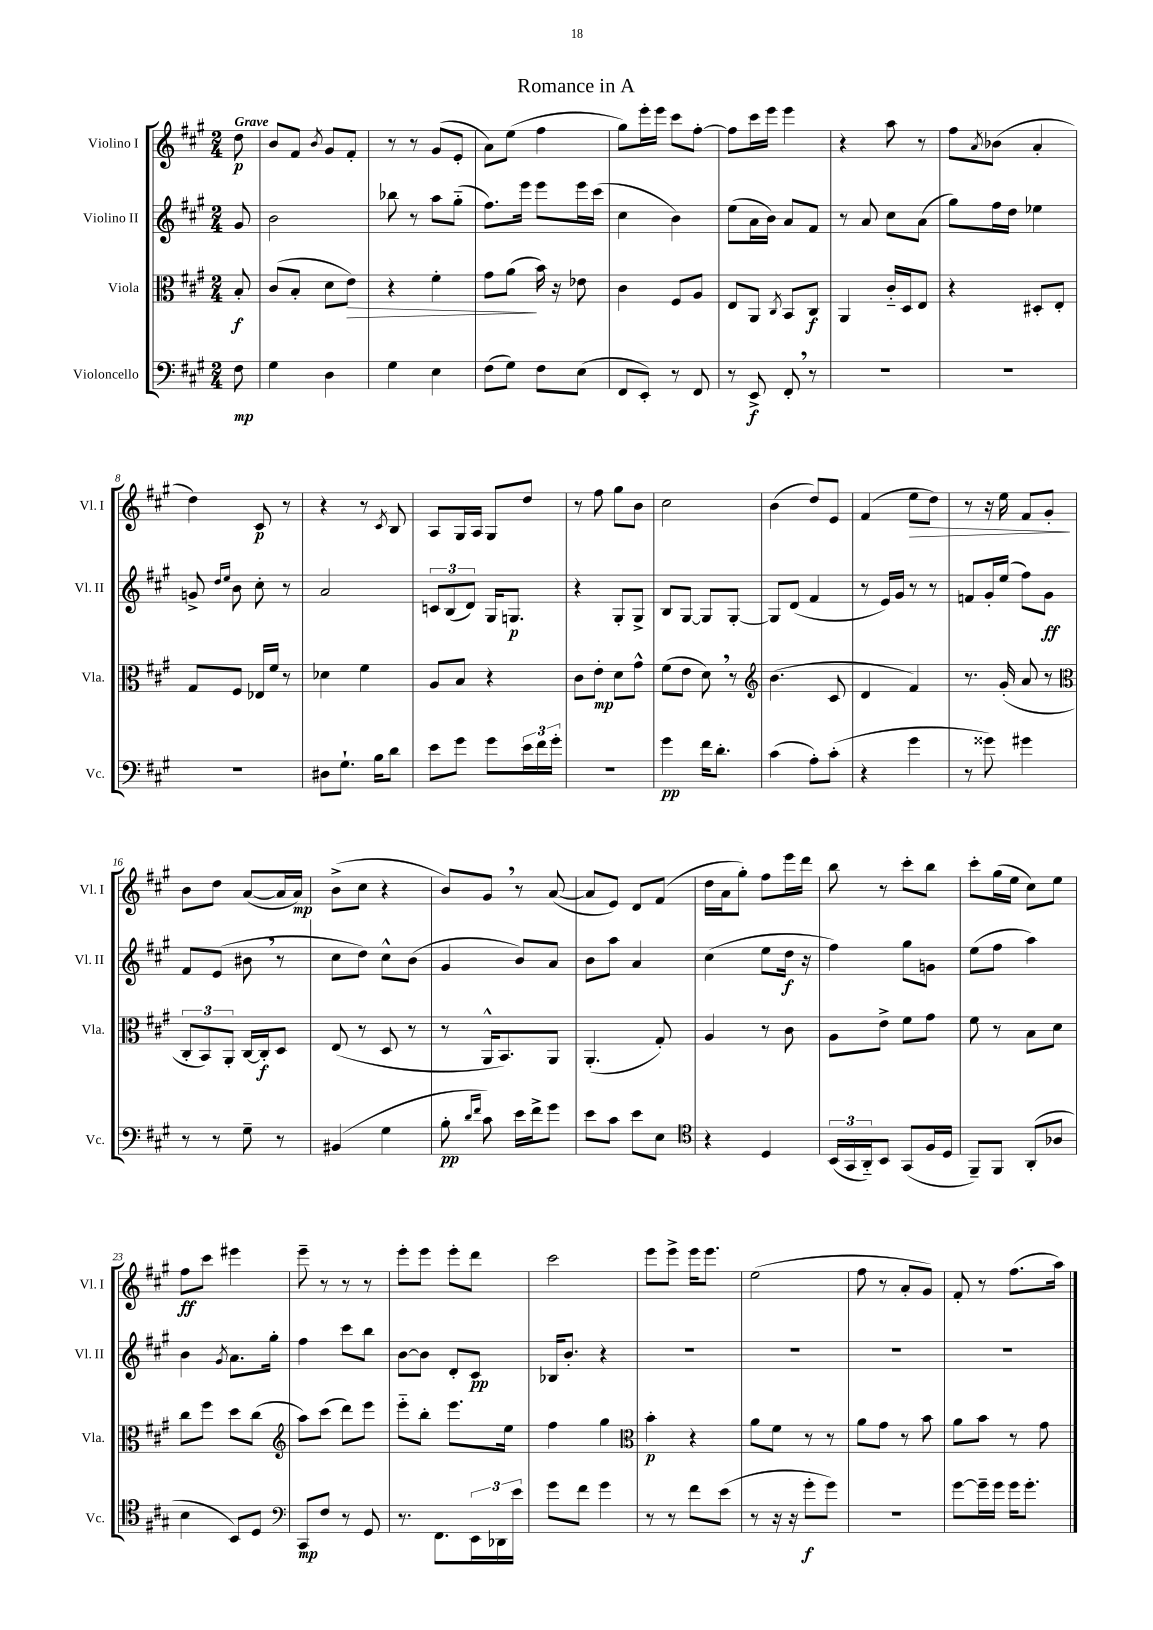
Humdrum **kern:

**kern	**kern	**kern	**kern
*staff4	*staff3	*staff2	*staff1
*clefF4	*clefC3	*clefG2	*clefG2
*k[f#c#g#]	*k[f#c#g#]	*k[f#c#g#]	*k[f#c#g#]
*M2/4	*M2/4	*M2/4	*M2/4
8F#	8B'	8g#	8dd
=	=	=	=
4G#	(8c#	2b	8b
.	8B'	.	8f#
.	.	.	8qb
4D	8d	.	8g#
.	8e)	.	8f#'
=	=	=	=
4G#	4r	8bb-	8r
.	.	8r	8r
4E	4f#'	8aa	(8g#
.	.	(8gg#'~	8e'
=	=	=	=
(8F#	8g#	8.ff#)	8a)
8G#)	(8a	.	(8ee
.	.	16eee	.
8F#	16b)	8eee	4ff#
.	16r	.	.
(8E	8e-	16eee	.
.	.	(16ccc#	.
=	=	=	=
8FF#	4c#	4cc#	8gg#)
8EE')	.	.	16eee'
.	.	.	16eee
8r	8F#	4b)	8ccc#
8FF#	8A	.	[8ff#'
=	=	=	=
8r	8E	(8ee	8ff#]
8EE^	8AA	16a	16ccc#
.	.	16b)	16eee
.	8qC#	.	.
8FF#'	8BB	8a	4eee
8r	8C#	8f#	.
=	=	=	=
2r	4AA	8r	4r
.	.	8a	.
.	16c#'~	8cc#	8aa
.	16D	.	.
.	8E	(8a	8r
=	=	=	=
2r	4r	8gg#)	8ff#
.	.	.	8qa
.	.	16ff#	(8b-
.	.	16dd	.
.	8D#'	4ee-	4a'
.	8E'	.	.
=	=	=	=
2r	8G#	8g^	4dd)
.	.	16qqdd	.
.	.	16qqee	.
.	8F#	8b	.
.	16E-	8cc#'	8c#
.	16f#	.	.
.	8r	8r	8r
=	=	=	=
8D#	4d-	2a	4r
8.G#`	.	.	.
.	4f#	.	8r
16B	.	.	.
.	.	.	8qc#
8d	.	.	8B
=	=	=	=
8e	8A	12c	8A
.	.	(12B	.
8g#	8B	.	16G#
.	.	12d)	.
.	.	.	16A
8g#	4r	16G#	8G#
.	.	8.G	.
24e	.	.	8dd
24f#	.	.	.
24g#'	.	.	.
=	=	=	=
2r	8c#	4r	8r
.	8e'	.	8ff#
.	8d	8G#'	8gg#
.	8g#^^	8G#^	8b
=	=	=	=
4g#	(8f#	8B	2cc#
.	8e	[8G#	.
16f#	8d)	8G#]	.
8.d'	.	.	.
.	8r	[8G#'	.
=	=	=	=
*	*clefG2	*	*
(4c#	(4.b	8G#]	(4b
.	.	(8d	.
8A')	.	4f#	8dd)
(8c#'	8c#	.	8e
=	=	=	=
4r	4d	8r	(4f#
.	.	16e)	.
.	.	16g#	.
4g#	4f#)	8r	8ee
.	.	8r	8dd)
=	=	=	=
8r	8.r	8f	8r
8g##)	.	16g#'	16r
.	(16g#'	(16ee	16ee
4g#	8a	8ff#)	8f#
.	8r	8g#	8g#'
=	=	=	=
*	*clefC3	*	*
8r	12C#'	8f#	8b
.	12BB)	.	.
8r	.	(8e	8dd
.	12AA'	.	.
8G#~	[16C#	8b#	([8a
.	16C#']	.	.
8r	8D	8r	16a]
.	.	.	16a)
=	=	=	=
(4BB#	(8E	8cc#	(8b^
.	8r	8dd)	8cc#
4G#	8D	8cc#^^	4r
.	8r	(8b	.
=	=	=	=
8B'	8r	4g#	8b)
16qqd	.	.	.
16qqf#	.	.	.
8c#)	16AA^^	.	8g#
.	8.BB)	.	.
16e	.	8b)	8r
16f#^	.	.	.
8g#	8AA	8a	([8a
=	=	=	=
8e	(4.AA'	8b	8a]
8c#	.	8aa	8e)
8e	.	4a	8d
8E	8G#')	.	(8f#
=	=	=	=
*clefC4	*	*	*
4r	4A	(4cc#	16dd
.	.	.	16a
.	.	.	8gg#')
4D	8r	8ee	8ff#
.	8c#	16dd	16eee
.	.	16r	16ddd
=	=	=	=
(24BB	8A	4ff#)	8bb
24GG#	.	.	.
24AA'~)	.	.	.
8BB	8e^	.	8r
(8GG#	8f#	8gg#	8ccc#'
16F#	8g#	8g	8bb
16D	.	.	.
=	=	=	=
8FF#~)	8f#	(8ee	8ccc#'
8FF#	8r	8ff#	(16gg#
.	.	.	16ee
(8AA'	8B	4aa)	8cc#)
8A-	8d	.	8ee
=	=	=	=
4B	8cc#	4b	8ff#
.	8ff#	.	8ccc#
.	.	8qg#	.
8BB)	8dd	8.a	4eee#
8D	(8cc#	.	.
.	.	16gg#'	.
=	=	=	=
*clefF4	*clefG2	*	*
8CC#	8aa)	4ff#	8eee~
8F#	(8ccc#	.	8r
8r	8ddd)	8ccc#	8r
8GG#	8eee	8bb	8r
=	=	=	=
8.r	8eee'~	[8b	8eee'
.	8bb'	8b]	8eee
8.FF#	.	.	.
.	8.eee	8d'	8eee'
24EE	.	8c#	8ddd
24DD-	.	.	.
.	16ee	.	.
24e	.	.	.
=	=	=	=
8g#	4ff#	16B-	2ccc#
.	.	8.b'	.
8f#	.	.	.
4g#	4gg#	4r	.
=	=	=	=
*	*clefC3	*	*
8r	4b'	2r	8eee
8r	.	.	8eee^
8f#	4r	.	16eee
.	.	.	8.eee
(8e	.	.	.
=	=	=	=
8r	8a	2r	(2ee
16r	8f#	.	.
16r	.	.	.
8g#'	8r	.	.
8g#)	8r	.	.
=	=	=	=
2r	8a	2r	8ff#
.	8g#	.	8r
.	8r	.	8a'
.	8b	.	8g#)
=	=	=	=
[8g#	8a	2r	8f#'
16g#~]	8b	.	8r
16g#	.	.	.
16g#	8r	.	(8.ff#
8.g#'	.	.	.
.	8g#	.	.
.	.	.	16aa)
==	==	==	==
*-	*-	*-	*-
